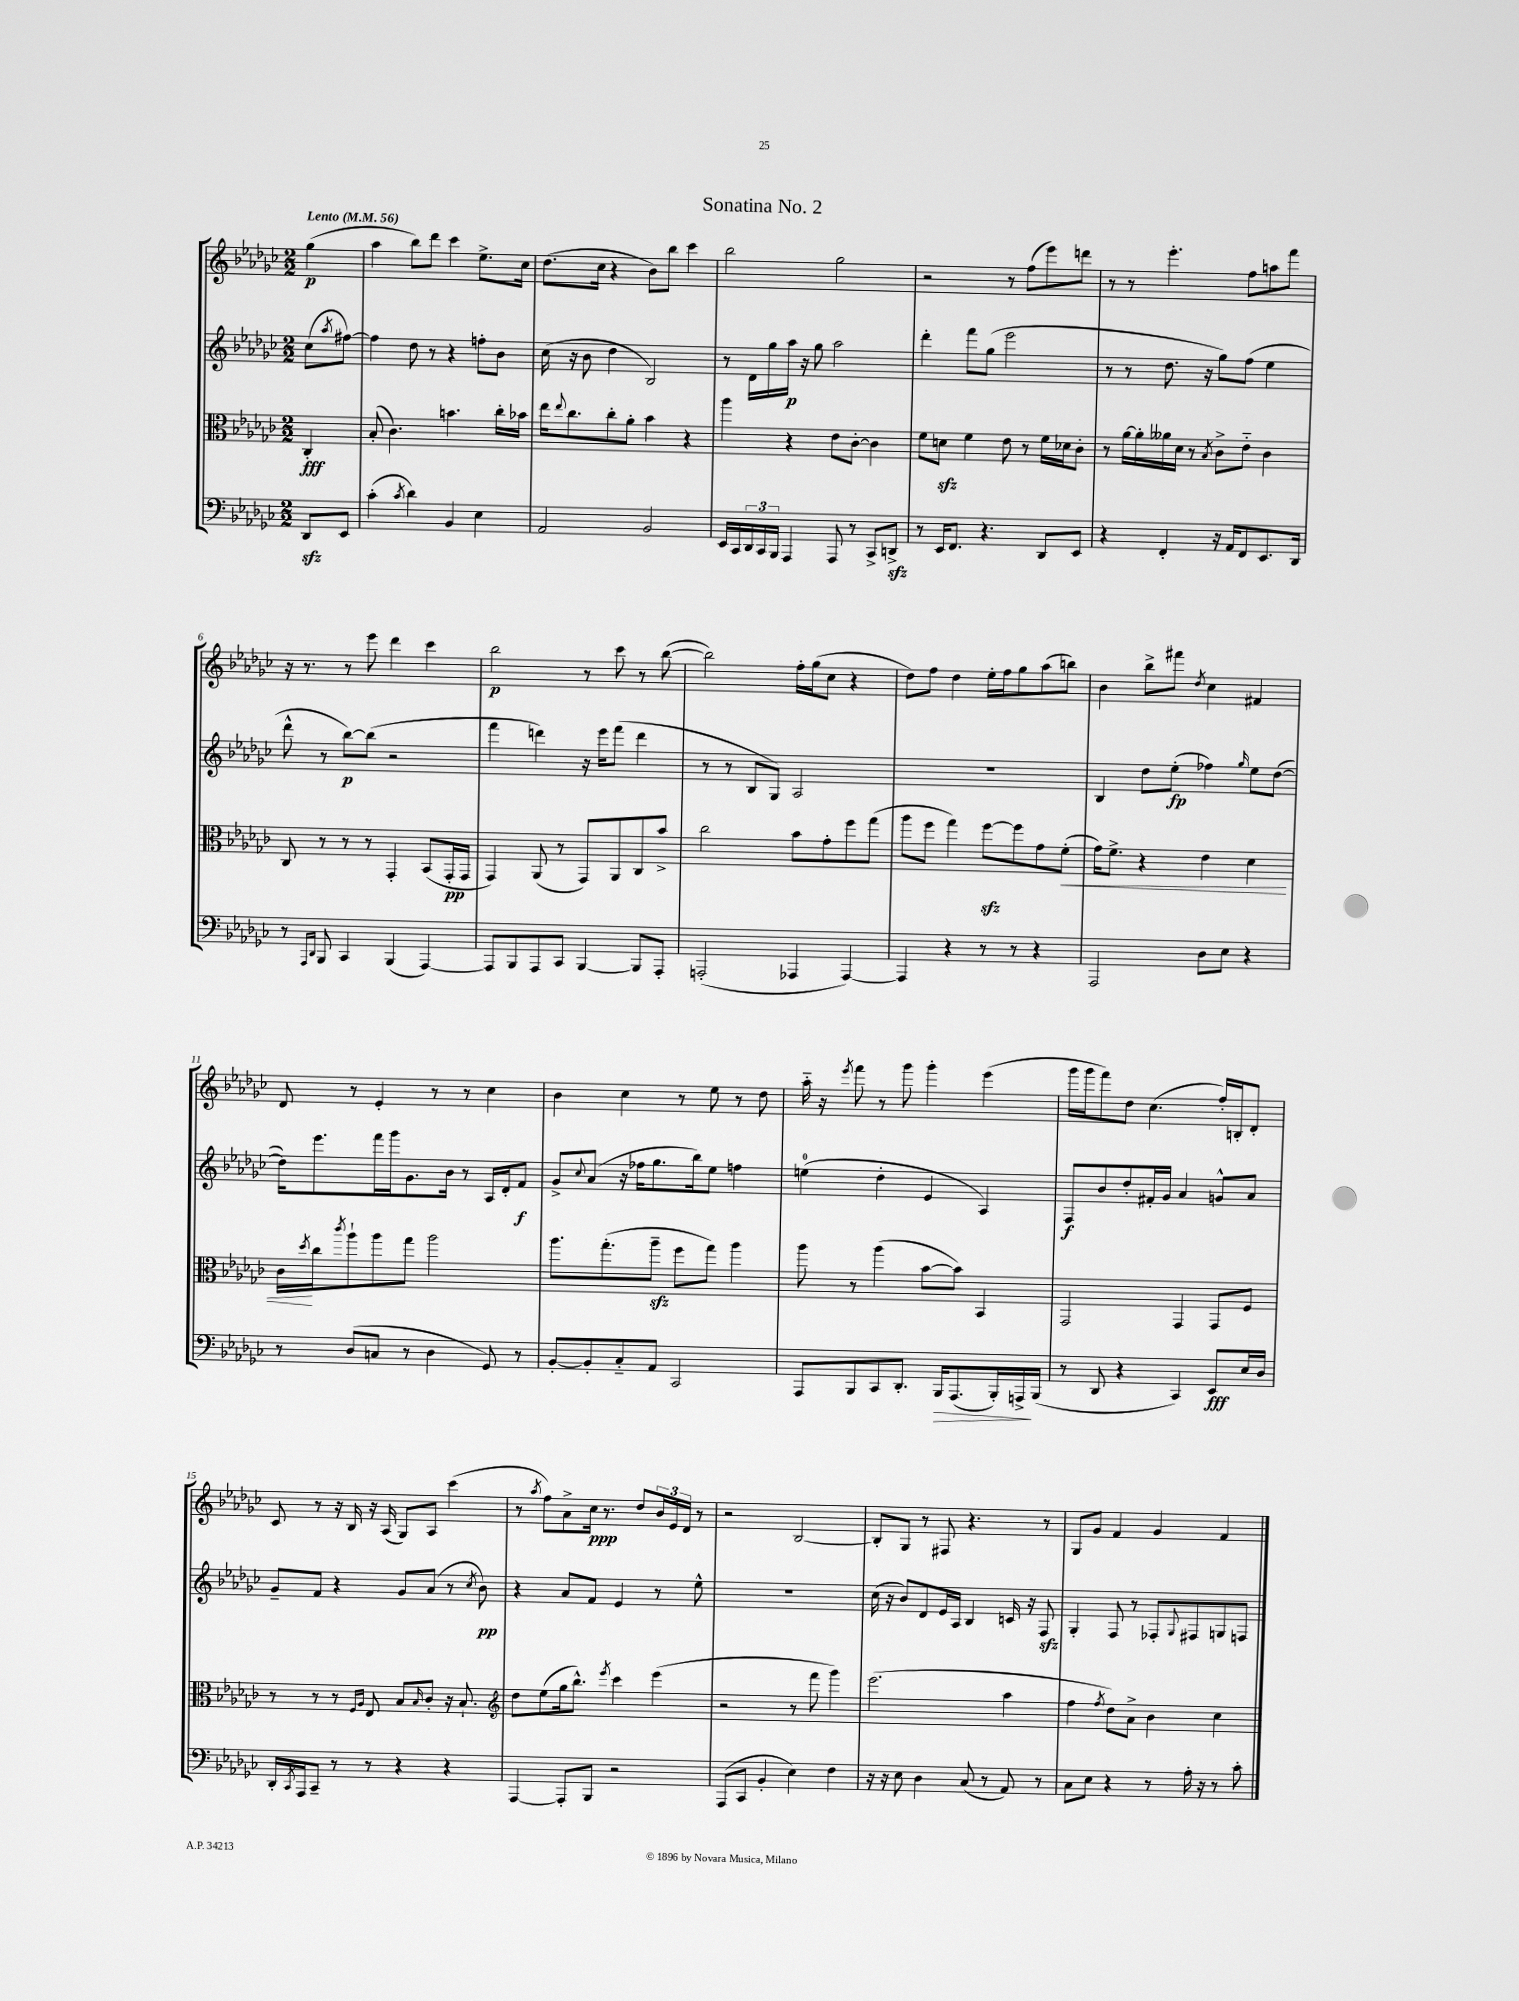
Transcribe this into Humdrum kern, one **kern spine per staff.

**kern	**dynam	**kern	**dynam	**kern	**dynam	**kern	**dynam
*part4	*part4	*part3	*part3	*part2	*part2	*part1	*part1
*staff4	*staff4	*staff3	*staff3	*staff2	*staff2	*staff1	*staff1
*clefF4	*	*clefC3	*	*clefG2	*	*clefG2	*
*k[b-e-a-d-g-c-]	*	*k[b-e-a-d-g-c-]	*	*k[b-e-a-d-g-c-]	*	*k[b-e-a-d-g-c-]	*
*M2/2	*	*M2/2	*	*M2/2	*	*M2/2	*
*MM56	*	*MM56	*	*MM56	*	*MM56	*
=	=	=	=	=	=	=	=
!	!	!	!	!	!	!LO:TX:a:B:t=Lento	!
8DD-zz/L	.	4C-'/	fff	(8cc-\L	.	(4gg-\	p
.	.	.	.	8qaa-/	.	.	.
8EE-/J	.	.	.	[8ff#X\J)	.	.	.
=1	=1	=1	=1	=1	=1	=1	=1
(4c-'\	.	(8B-'/	.	4ff#\]	.	4aa-\	.
.	.	4.c-\)	.	.	.	.	.
8qc-/	.	.	.	.	.	.	.
4d-\)	.	.	.	8dd-\	.	8bb-\L)	.
.	.	.	.	8r	.	8ddd-\J	.
4BB-/	.	4.bn\	.	4r	.	4ccc-\	.
4E-\	.	.	.	8ffn'\L	.	8.ee-^\L	.
.	.	16cc-'\LL	.	8b-\J	.	.	.
.	.	16b-X\JJ	.	.	.	16cc-\Jk	.
=2	=2	=2	=2	=2	=2	=2	=2
2AA-/	.	16ee-\KL	.	(16cc-\	.	(8.dd-\L	.
.	.	8qqee-/	.	.	.	.	.
.	.	8.cc-\	.	16r	.	.	.
.	.	.	.	8b-\	.	.	.
.	.	.	.	.	.	16cc-\Jk	.
.	.	8cc-'\	.	4dd-\	.	4r	.
.	.	8a-'\J	.	.	.	.	.
2BB-/	.	4b-\	.	2B-/)	.	8b-\L)	.
.	.	.	.	.	.	8bb-\J	.
.	.	4r	.	.	.	4ccc-\	.
=3	=3	=3	=3	=3	=3	=3	=3
16EE-/LL	.	4aa-\	.	8r	.	2bb-\	.
16CC-/	.	.	.	.	.	.	.
24DD-/	.	.	.	16d-\LL	.	.	.
24CC-/	.	.	.	.	.	.	.
.	.	.	.	16gg-\	.	.	.
24BBB-/JJ	.	.	.	.	.	.	.
4AAA-/	.	4r	.	16aa-\JJ	p	.	.
.	.	.	.	16r	.	.	.
.	.	.	.	8gg-\	.	.	.
8AAA-/	.	8e-\L	.	2aa-\	.	2gg-\	.
8r	.	[8c-'\J	.	.	.	.	.
8CC-^/L	.	4c-\]	.	.	.	.	.
8DDnzz^/J	.	.	.	.	.	.	.
=4	=4	=4	=4	=4	=4	=4	=4
8r	.	8f\L	.	4ddd-'\	.	2r	.
16EE-/KL	.	8dnzz\J	.	.	.	.	.
8.FF/J	.	.	.	.	.	.	.
.	.	4f\	.	8fff\L	.	.	.
4.r	.	.	.	(8gg-\J	.	.	.
.	.	8e-\	.	2eee-\	.	8r	.
.	.	8r	.	.	.	(8ff\L	.
8DD-/L	.	16f\LL	.	.	.	8eee-\)	.
.	.	16d-X\J	.	.	.	.	.
8EE-/J	.	8c-'\J	.	.	.	8dddn\J	.
=5	=5	=5	=5	=5	=5	=5	=5
4r	.	8r	.	8r	.	8r	.
.	.	[16a-\LL	.	8r	.	8r	.
.	.	16a-'\]	.	.	.	.	.
4FF'/	.	16a--X\	.	8.dd-\	.	4.eee-'\	.
.	.	16d-\JJ	.	.	.	.	.
.	.	8r	.	.	.	.	.
.	.	.	.	16r	.	.	.
.	.	8qB-/	.	.	.	.	.
16r	.	8c-^\L	.	8gg-\L)	.	.	.
16AA-/KL	.	.	.	.	.	.	.
8FF/	.	8e-\J	.	(8ff\J	.	8ff\L	.
8.EE-/	.	4c-\	.	4ee-\	.	8aan\	.
.	.	.	.	.	.	8fff\J	.
16DD-/Jk	.	.	.	.	.	.	.
!!LO:LB:g=z
=6	=6	=6	=6	=6	=6	=6	=6
8r	.	8C-/	.	8ddd-^^\	.	16r	.
.	.	.	.	.	.	8.r	.
16qqAAA-/LL	.	.	.	.	.	.	.
16qqDD-/JJ	.	.	.	.	.	.	.
8BBB-/	.	8r	.	8r	.	.	.
4CC-/	.	8r	.	[8bb-\L)	p	8r	.
.	.	8r	.	(8bb-\J]	.	8eee-\	.
(4BBB-/	.	4GG-'/	.	2r	.	4ddd-\	.
[4AAA-/)	.	(8BB-/L	.	.	.	4ccc-\	.
.	.	16GG-'/L	pp	.	.	.	.
.	.	16GG-/JJ	.	.	.	.	.
=7	=7	=7	=7	=7	=7	=7	=7
8AAA-/L]	.	4GG-/)	.	4fff\	.	2bb-\	p
8BBB-/	.	.	.	.	.	.	.
8AAA-/	.	(8AA-/	.	4dddn\)	.	.	.
8CC-/J	.	8r	.	.	.	.	.
[4BBB-/	.	8GG-/L)	.	16r	.	8r	.
.	.	.	.	16eee-\KL	.	.	.
.	.	8AA-/	.	(8fff\J	.	8ccc-\	.
8BBB-/L]	.	8C-/	.	4ddd\	.	8r	.
8AAA-'/J	.	8b-^/J	.	.	.	([8bb-\	.
=8	=8	=8	=8	=8	=8	=8	=8
(2AAAn'/	.	2cc-\	.	8r	.	2bb-\])	.
.	.	.	.	8r	.	.	.
.	.	.	.	8B-/L	.	.	.
.	.	.	.	8G-/J)	.	.	.
4AAA-X/	.	8b-\L	.	2A-/	.	16ff'\LL	.
.	.	.	.	.	.	(16gg-\J	.
.	.	8g-'\	.	.	.	8cc-\J	.
[4AAA-/)	.	8ff\	.	.	.	4r	.
.	.	(8gg-\J	.	.	.	.	.
=9	=9	=9	=9	=9	=9	=9	=9
4AAA-/]	.	8aa-\L	.	1r	.	8dd-\L)	.
.	.	8ff\J	.	.	.	8ff\J	.
4r	.	4gg-\)	.	.	.	4dd-\	.
8r	.	[8ffzz\L	.	.	.	16ee-'\LL	.
.	.	.	.	.	.	16ff\J	.
8r	.	8ff\]	.	.	.	8gg-\	.
4r	.	8g-\	.	.	.	(8aa-\	.
!	!	!	!LO:HP:b	!	!	!	!
.	.	(8f'\J	<	.	.	8bbn\J)	.
=10	=10	=10	=10	=10	=10	=10	=10
2AAA-/	.	16g-\KL)	.	4B-/	.	4b-\	.
.	.	8.f^\J	.	.	.	.	.
.	.	4r	.	8dd-\L	.	8bb-^\L	.
.	.	.	.	(8ee-'\J	fp	8fff#X\J	.
.	.	.	.	.	.	8qdd-/	.
8D-\L	.	4e-\	.	4ff-X\)	.	4cc-\	.
8E-\J	.	.	.	.	.	.	.
.	.	.	.	16qqgg-/	.	.	.
4r	.	4d-\	.	8ee-\L	.	4f#X/	.
.	.	.	.	([8dd-\J	.	.	.
!!LO:LB:g=z
=11	=11	=11	=11	=11	=11	=11	=11
8r	.	16c-\LL	.	16dd-\KL])	.	8d-/	.
.	.	8qdd-/	.	.	.	.	.
.	.	16cc-\J	[	8.eee-\	.	.	.
.	.	8qccc-/	.	.	.	.	.
(8D-/L	.	8aa-`\	.	.	.	8r	.
8Cn/J	.	8aa-\	.	16fff\L	.	4e-'/	.
.	.	.	.	16ggg-\J	.	.	.
8r	.	8gg-\J	.	8.g-\	.	.	.
4D-\	.	2aa-\	.	.	.	8r	.
.	.	.	.	16b-\Jk	.	.	.
.	.	.	.	8r	.	8r	.
8GG-/)	.	.	.	16A-/LL	.	4cc-\	.
.	.	.	.	16d-'/J	.	.	.
8r	.	.	.	8f/J	f	.	.
=12	=12	=12	=12	=12	=12	=12	=12
[8BB-'/L	.	8.aa-\L	.	8g-^/L	.	4b-\	.
.	.	.	.	8qqcc-/	.	.	.
8BB-'/]	.	.	.	(8a-/J	.	.	.
.	.	(8.gg-'\	.	.	.	.	.
8C-/	.	.	.	16r	.	4cc-\	.
.	.	.	.	16ff-X\KL	.	.	.
8AA-/J	.	8aa-zz~\J	.	8.gg-\	.	.	.
2CC-/	.	8ff\L	.	.	.	8r	.
.	.	.	.	16bb-\k)	.	.	.
.	.	8gg-\J)	.	8ee-\J	.	8ee-\	.
.	.	4aa-\	.	4ffn\	.	8r	.
.	.	.	.	.	.	8dd-\	.
=13	=13	=13	=13	=13	=13	=13	=13
8AAA-/L	.	8aa-\	.	(4een\	.	16aa-\	.
.	.	.	.	.	.	16r	.
.	.	.	.	.	.	8qeee-/	.
8BBB-/	.	8r	.	.	.	8fff\	.
8CC-/	.	(4aa-\	.	4dd-'\	.	8r	.
8.DD-'/J	.	.	.	.	.	8ggg-\	.
.	.	[8b-\L	.	4e-/	.	4ggg-'\	.
!	!LO:HP:b	!	!	!	!	!	!
16BBB-/KL	>	.	.	.	.	.	.
(8.AAA-/	.	8b-\J])	.	.	.	.	.
.	.	4BB-/	.	4A-/)	.	(4eee-\	.
16BBB-'/L)	.	.	.	.	.	.	.
16AAAn^/	.	.	.	.	.	.	.
(16BBB-/JJ	]	.	.	.	.	.	.
=14	=14	=14	=14	=14	=14	=14	=14
8r	.	2GG-/	.	8F/L	f	16ggg-\LL	.
.	.	.	.	.	.	16ggg-\J	.
8DD-/	.	.	.	8b-/	.	8fff\)	.
4r	.	.	.	8dd-'/	.	8dd-\J	.
.	.	.	.	16f#X'/L	.	(4.cc-\	.
.	.	.	.	16g-/JJ	.	.	.
4CC-/)	.	4GG-/	.	4a-/	.	.	.
8EE-/L	fff	8GG-/L	.	8gn^^/L	.	16ff'/LL)	.
.	.	.	.	.	.	16Bn'/J	.
16E-/L	.	8F/J	.	8a-/J	.	8d-'/J	.
16D-/JJ	.	.	.	.	.	.	.
!!LO:LB:g=z
=15	=15	=15	=15	=15	=15	=15	=15
16DD-'/LL	.	8r	.	8g-~/L	.	8c-/	.
8qCC-/	.	.	.	.	.	.	.
16AAA-/J	.	.	.	.	.	.	.
8CC-~/J	.	8r	.	8f/J	.	8r	.
8r	.	8r	.	4r	.	16r	.
.	.	.	.	.	.	16B-/	.
.	.	16qqF/LL	.	.	.	.	.
.	.	16qqA-/JJ	.	.	.	.	.
8r	.	8E-/	.	.	.	16r	.
.	.	.	.	.	.	(16A-/	.
4r	.	8B-/L	.	8g-/L	.	8G-/L)	.
.	.	16qqB-/	.	.	.	.	.
.	.	8c-'/J	.	(8a-/J	.	8A-/J	.
4r	.	16r	.	8r	.	(4ccc-\	.
.	.	8.B-`/	.	.	.	.	.
.	.	.	.	8qcc-/	.	.	.
.	.	.	.	8b-\)	pp	.	.
=16	=16	=16	=16	=16	=16	=16	=16
*	*	*clefG2	*	*	*	*	*
[4AAA-/	.	8dd-\L	.	4r	.	8r	.
.	.	.	.	.	.	8qaa-/	.
.	.	(8ee-\	.	.	.	8ff\L)	.
8AAA-'/L]	.	16gg-\k	.	8a-/L	.	8a-^\	.
.	.	8.bb-^^\J)	.	.	.	.	.
8BBB-/J	.	.	.	8f/J	.	16cc-\Jk	ppp
.	.	.	.	.	.	8.r	.
.	.	8qeee-/	.	.	.	.	.
2r	.	4ccc-\	.	4e-/	.	.	.
.	.	.	.	.	.	8dd-/L	.
.	.	(4eee-\	.	8r	.	24b-/L	.
.	.	.	.	.	.	24e-/	.
.	.	.	.	.	.	24d-/JJ	.
.	.	.	.	8ee-^^\	.	8r	.
=17	=17	=17	=17	=17	=17	=17	=17
(8AAA-/L	.	2r	.	1r	.	2r	.
8CC-/J	.	.	.	.	.	.	.
4BB-'/	.	.	.	.	.	.	.
4E-\)	.	8r	.	.	.	[2B-/	.
.	.	8fff\	.	.	.	.	.
4F\	.	4ggg-\)	.	.	.	.	.
=18	=18	=18	=18	=18	=18	=18	=18
16r	.	(2.eee-\	.	(16cc-\	.	8B-'/L]	.
16r	.	.	.	16r	.	.	.
8E-\	.	.	.	8b-/L)	.	8G-/J	.
4D-\	.	.	.	8d-/	.	8r	.
.	.	.	.	16e-/L	.	8F#X/	.
.	.	.	.	16A-/JJ	.	.	.
(8C-/	.	.	.	4B-/	.	4.r	.
8r	.	.	.	.	.	.	.
8AA-/)	.	4aa-\	.	16cn/	.	.	.
.	.	.	.	16r	.	.	.
8r	.	.	.	8Fzz/	.	8r	.
=19	=19	=19	=19	=19	=19	=19	=19
8C-\L	.	4ff\	.	4G-'/	.	8G-/L	.
8E-\J	.	.	.	.	.	8g-/J	.
.	.	8qff/	.	.	.	.	.
4r	.	8dd-\L)	.	8F/	.	4f/	.
.	.	8a-^\J	.	8r	.	.	.
8r	.	4b-\	.	8F-X'/L	.	4g-/	.
.	.	.	.	8qqG-/	.	.	.
16A-'\	.	.	.	8F#X/	.	.	.
16r	.	.	.	.	.	.	.
8r	.	4cc-\	.	8Gn/	.	4f/	.
8c-'\	.	.	.	8Fn/J	.	.	.
==	==	==	==	==	==	==	==
*-	*-	*-	*-	*-	*-	*-	*-
